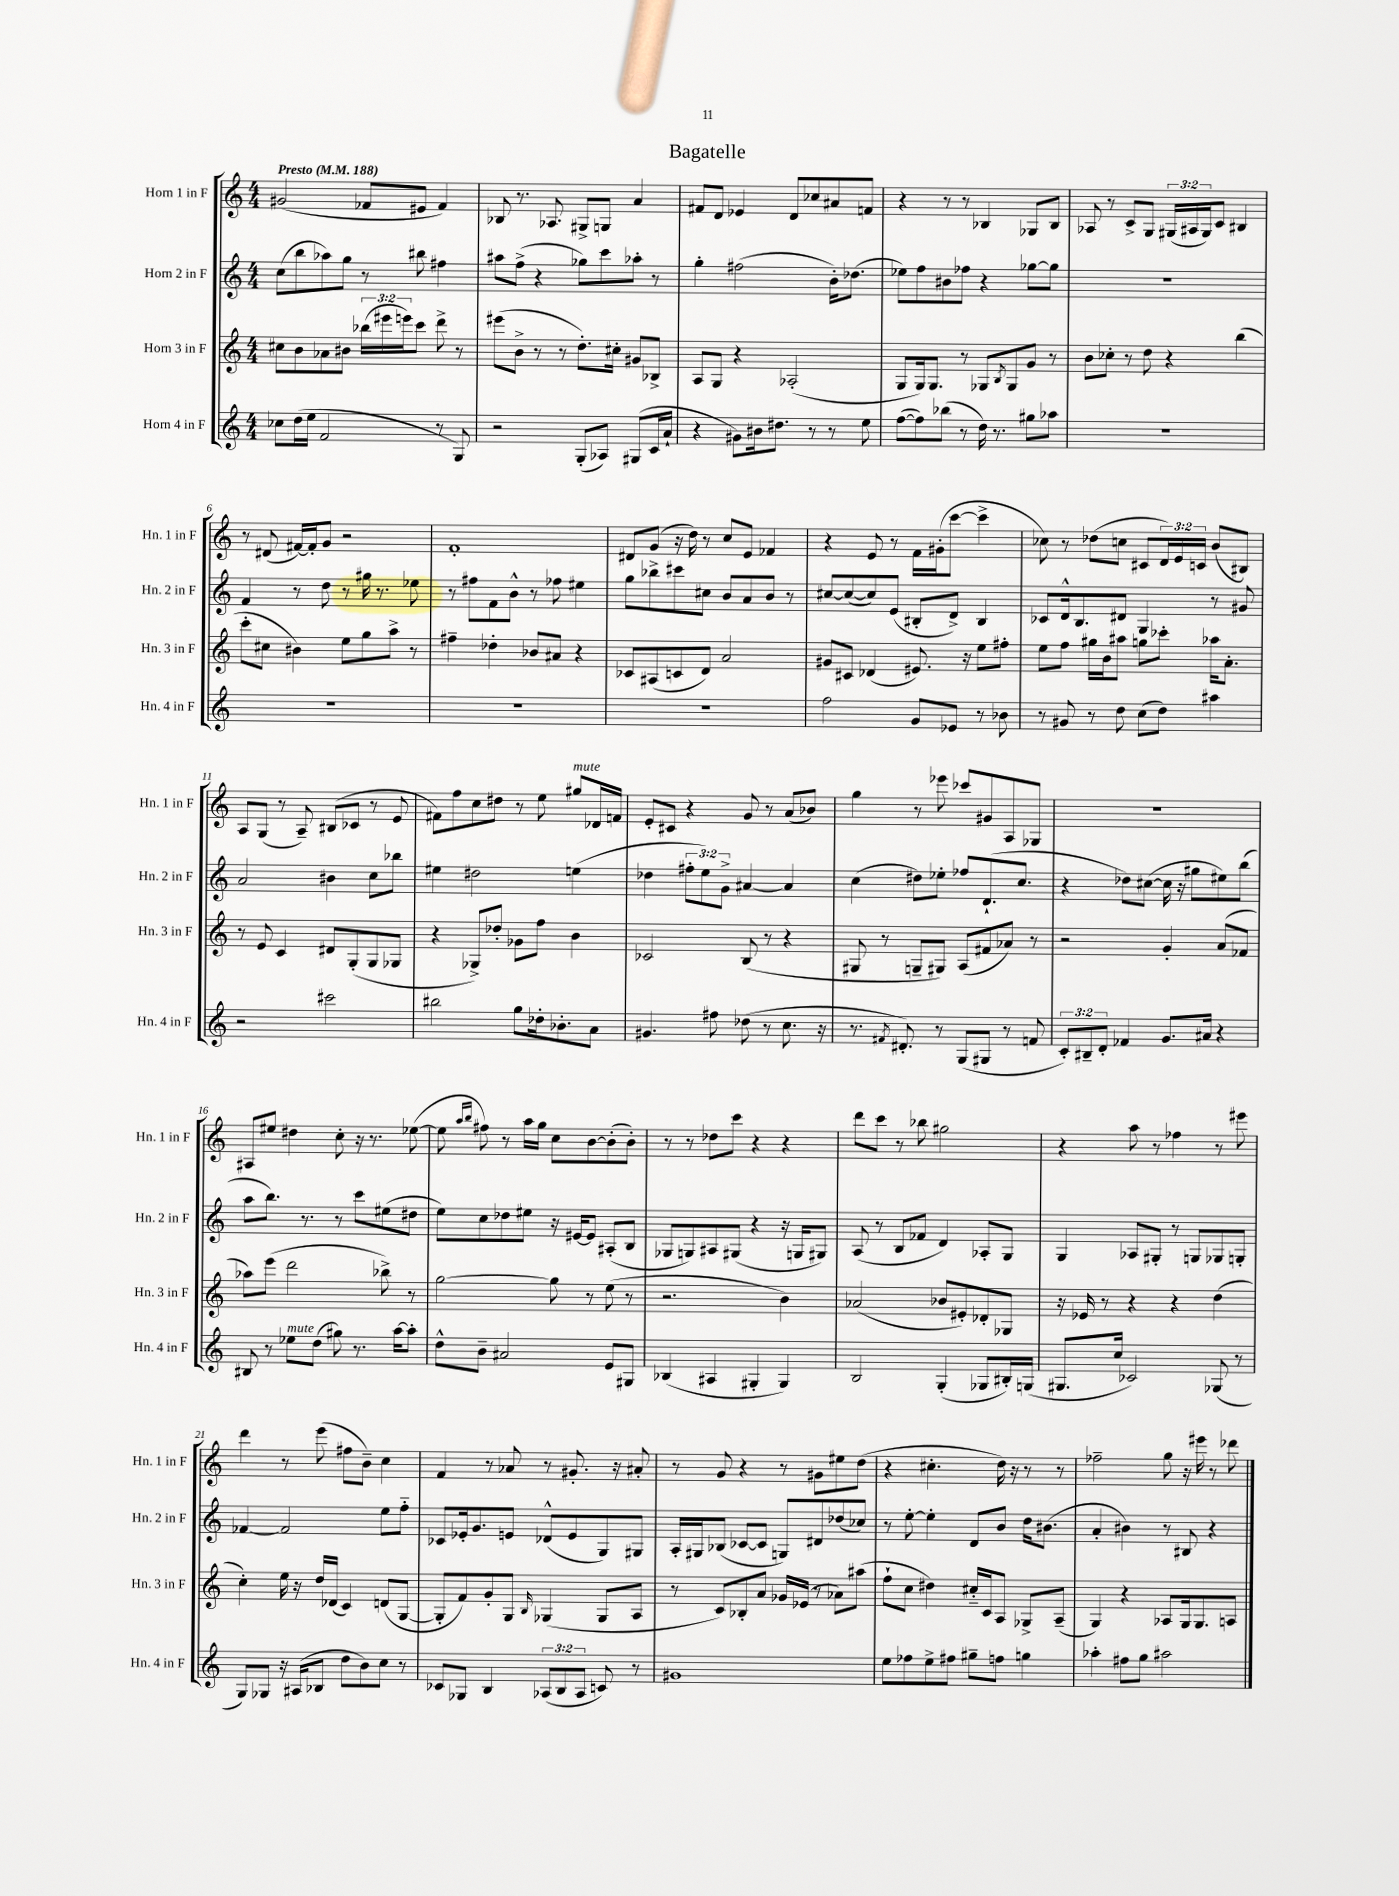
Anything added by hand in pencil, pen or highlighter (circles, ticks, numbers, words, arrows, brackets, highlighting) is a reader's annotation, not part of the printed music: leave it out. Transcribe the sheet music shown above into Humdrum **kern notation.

**kern	**kern	**kern	**kern
*part4	*part3	*part2	*part1
*staff4	*staff3	*staff2	*staff1
*I"Horn 4 in F	*I"Horn 3 in F	*I"Horn 2 in F	*I"Horn 1 in F
*I'Hn. 4 in F	*I'Hn. 3 in F	*I'Hn. 2 in F	*I'Hn. 1 in F
*clefG2	*clefG2	*clefG2	*clefG2
*k[]	*k[]	*k[]	*k[]
*M4/4	*M4/4	*M4/4	*M4/4
*MM188	*MM188	*MM188	*MM188
=1	=1	=1	=1
!	!	!	!LO:TX:a:B:t=Presto
8cc-X\L	8cc#X\L	(8cc\L	(2g#X/
(16dd\L	8b\	8bb\	.
16ee\JJ	.	.	.
2f/	8a-X\	8aa-X\)	.
.	8b#X\J	8gg\J	.
.	(24bb-X\LL	8r	8f-X/L
.	24eee#X\	.	.
.	24eeen\J)	.	.
.	8ccc\J	8bb#X\	8e#X/J
8r	8ddd^\	4ff#X\	4f-/)
8G/)	8r	.	.
=2	=2	=2	=2
2r	(8eee#X\L	8aa#X\L	8B-X/
.	8b^\J	(8ff^\J	8.r
.	8r	4r	.
.	.	.	8.A-X/
.	8r	.	.
(8G'/L	8.dd'\L)	8gg-X\L)	8G#X^/L
8A-X/J)	.	8ccc\	8Gn/J
.	16cc#X'\Jk	.	.
(8G#X/L	8g#X/L	8aa-X'\J	4a/
16c/L	8B-X^/J	8r	.
16a`/JJ	.	.	.
=3	=3	=3	=3
4r	8A/L	4gg'\	8f#X/L
.	8G/J	.	8d/J
8g#X\L)	4r	(2ff#X\	4e-X/
16b#X\k	.	.	.
8.dd#X\J	.	.	.
.	(2A-X'/	.	8d/L
8r	.	.	8cc-X/
8r	.	16b'\KL)	8a#X/
.	.	(8.dd-X\J	.
8ee\	.	.	8fn/J
=4	=4	=4	=4
([8ff\L	8G/L	8ee-X\L)	4r
8ff\])	16G/k)	8ff\	.
.	8.G/J	.	.
(8bb-X\J	.	8b#X\	8r
8r	8r	8ff-X\J	8r
16dd\)	8G-X/L	4r	4B-X/
8.r	.	.	.
.	8qB/	.	.
.	8G-/	.	.
8gg#X\L	8g/J	[8gg-X\L	8G-X/L
8aa-X\J	8r	8gg-\J]	8B-/J
=5	=5	=5	=5
1r	8b\L	1r	8A-X/
.	8cc-X'\J	.	8r
.	8r	.	8c^/L
.	8dd\	.	8G/J
.	4r	.	(24G#X/LL
.	.	.	24A#X/
.	.	.	24G#/J)
.	.	.	8c/J
.	(4bb\	.	4B#X/
!!LO:LB:g=z
=6	=6	=6	=6
1r	8ccc'\L	4f/	8r
.	8cc#X\J	.	(8d#X/
.	4b#X\)	8r	[16f#X/LL)
.	.	.	16f#'/J]
.	.	8dd\	8g/J
.	8ee\L	8r	2r
.	8gg\	16gg#X\	.
.	.	8.r	.
.	8aa^\J	.	.
.	8r	8ee-X\	.
=7	=7	=7	=7
1r	4ff#X~\	8r	1f'
.	.	8ff#X\L	.
.	4dd-X'\	8f\	.
.	.	8b^^\J	.
.	8b-X/L	8r	.
.	8a#X/J	8ff-X\	.
.	4r	4ee#X\	.
=8	=8	=8	=8
1r	8c-X/L	8gg\L	8d#X/L
.	(8A#X/	8bb-X^\	(8g/J
.	8cn/	8ccc#X\	16r
.	.	.	16dd\)
.	8d/J)	8cc#X\J	8r
.	2a/	8b/L	8cc/L
.	.	8a/	8e/J
.	.	8b/J	4f-X/
.	.	8r	.
=9	=9	=9	=9
2ff\	8g#X/L	[8cc#X/L	4r
.	8c#X/J	(8cc#/_	.
.	(4d-X/	8cc#/])	8e/
.	.	(8e/J	8r
8g/L	8.e#X/)	8B#X'/L	16f\LL
.	.	.	(16g#X'\J
8e-X/J	.	8d^/J)	[8ccc\J
.	16r	.	.
8r	8ee\L	4B#/	4ccc^\]
8b-X\	8ff#X'\J	.	.
=10	=10	=10	=10
8r	8ee\L	8c-X/L	8cc-X\)
8g#X/	8ff\J	16d^^/k	8r
.	.	8.B/	.
8r	16gg#X\LL	.	(8dd-X\L
.	16b\J	.	.
8dd\	8aa#X\J	8d#X/J	8ccn\J
(8cc\L	8ggn\L	4G/	8c#X/L
8dd\J)	8ccc-X'\J	.	24d/L)
.	.	.	24e/
.	.	.	24cn/JJ
4aa#X\	16aa-X\KL	8r	(8b/L
.	8.a'\J	.	.
.	.	8g#X/	8B#X/J)
!!LO:LB:g=z
=11	=11	=11	=11
2r	8r	2a/	8A/L
.	8e/	.	(8G/J
.	4c/	.	8r
.	.	.	8A~/)
2ccc#X\	8d#X/L	4b#X\	(8B#X/L
.	(8G'/	.	8c-X/J
.	8G/	8cc\L	8r
.	8G-X/J	8bb-X\J	8e/
=12	=12	=12	=12
2bb#X\	4r	4ee#X\	8f#X\L)
.	.	.	8ff\
.	8G-X^/L)	2dd#X\	8cc\
.	8dd-X'/J	.	8dd#X\J
8gg\L	8g-X\L	.	8r
16dd-X'\k	8ff\J	.	8ee\
8.b-X'\	.	.	.
!	!	!	!LO:TX:a:i:t=mute
.	4b\	(4een\	8gg#X/L
8a\J	.	.	16d-X/L
.	.	.	16fn/JJ
=13	=13	=13	=13
4.g#X/	2c-X/	4dd-X\	8e'/L
.	.	.	8c#X/J
.	.	12ff#X'\L	4r
.	.	12ee\)	.
8ff#X\	.	.	.
.	.	12g^\J	.
(8dd-X\	(8B/	[4a#X/	8g/
8r	8r	.	8r
8.cc\	4r	4a#/]	(8a/L
.	.	.	8b-X/J)
16r	.	.	.
=14	=14	=14	=14
8.r	8G#X/	(4cc\	4gg\
.	8r	.	.
8qf#X/	.	.	.
8.d#X'/)	.	.	.
.	8Gn~/L	8dd#X\L)	8r
8r	8G#X/J)	8ee-X'\J	8eee-X\
(8G/L	(8A/L	8ff-X/L	8ccc-X/L
8G#X/J	8f#X/	(8.d`/	8g#X/
8r	8a-X/J)	.	8A/
.	.	8.cc/J	.
8fn/	8r	.	8G-X/J
=15	=15	=15	=15
12c'/L)	2r	4r	1r
12B#X~/	.	.	.
12d'/J	.	.	.
4f-X/	.	8dd-X\L)	.
.	.	([8cc#X\J	.
8.g/L	4g'/	16cc#\]	.
.	.	16r	.
.	.	8gg#X\L	.
16a#X/Jk	.	.	.
4r	(8a/L	8ee#X\)	.
.	8f-X/J	(8bb\J	.
!!LO:LB:g=z
=16	=16	=16	=16
8B#X/	8aa-X\L)	8aa\L	8A#X/L
8r	(8eee\J	8.bb\J)	8ee#X/J
!LO:TX:a:i:t=mute	!	!	!
8ee-X\L	2ddd\	.	4dd#X\
.	.	8.r	.
(8dd\J	.	.	.
8gg#X\)	.	8r	8cc'\
8.r	.	8ccc\L	16r
.	.	.	8.r
.	8bb-X^\)	(8ee#X\	.
[16aa\KL	.	.	.
8aa'\J]	8r	8dd#X\J	([8ee-X\
=17	=17	=17	=17
8dd^^\L	[2gg\	8ee\L)	8ee-\]
.	.	.	16qqaa/LL
.	.	.	16qqbb/JJ
8b~\J	.	8cc\	8ff#X\)
2a#X/	.	8dd-X\	8r
.	.	8ee#X\J	16aa\LL
.	.	.	16gg\JJ
.	8gg\]	16r	8cc\L
.	.	[16e#X/KL	.
.	8r	8e#/J]	[8b\
8e/L	(8ee\	(8A#X'/L	(8b'\]
8G#X/J	8r	8B/J	8b'\J)
=18	=18	=18	=18
(4B-X/	2.r	8G-X/L	8r
.	.	8Gn/)	8r
4A#X/	.	8A#X/	8dd-X\L
.	.	(8G#X/J	8ccc\J
4G#X'/	.	4r	4r
4G#/)	4b\)	16r	4r
.	.	16Gn/KL	.
.	.	8G#X/J)	.
=19	=19	=19	=19
2B/	(2a-X/	(8A/	8ddd\L
.	.	8r	8ccc\J
.	.	8B/L	8r
.	.	8f-X/J	8bb-X\
(4G'/	8b-X/L	4d/)	2gg#X\
.	8e#X'/)	.	.
8G-X/L	8d-X'/	8A-X'/L	.
16B#X'/L)	8G-X/J	8G/J	.
(16Gn/JJ	.	.	.
=20	=20	=20	=20
8.G#X/L	16r	4G/	4r
.	16e-X/	.	.
.	8r	.	.
16cc/Jk	.	.	.
2c-X/)	4r	8A-X/L	8aa\
.	.	8G#X'/J	8r
.	4r	8r	4ff-X\
.	.	8Gn/L	.
(8G-X/	(4dd\	8G-X/	8r
8r	.	8Gn'/J	8eee#X\
!!LO:LB:g=z
=21	=21	=21	=21
8G/L)	4cc'\)	[4f-X/	4ddd\
8G-X/J	.	.	.
16r	16ee\	2f-/]	8r
(16A#X/KL	16r	.	.
8B-X/J	16dd/LL	.	(8eee\
.	(16d-X/JJ	.	.
8dd\L	4c/)	.	8ff#X\L
8b\)	.	.	8b~\J)
8cc\J	(8dn/L	8ee\L	4cc\
8r	[8G/J	8ff\J	.
=22	=22	=22	=22
8c-X/L	8G'/L]	8c-X/L	4f/
8G-X/J	8f/)	16e-X'/k	.
.	.	8.g/	.
4B/	8g'/	.	8r
.	8G/J	8en/J	8a-X/
.	16qqB/	.	.
(12A-X/L	(4G-X/	(8d-X^^/L	8r
12B/	.	.	.
.	.	8e/	8.g#X'/
12A-/J	.	.	.
8cn/)	8G-/L	8G/)	.
.	.	.	16r
8r	8A/J	8G#X/J	8a#X'/
=23	=23	=23	=23
1g#X	8r	16A'/LL	8r
.	.	16G#X/J	.
.	8c/L)	(8B-X/J	8g/
.	8B-X'/	[8c-X/L	4r
.	8a/J	8c-/J]	.
.	16g-X/LL	8Gn/L)	8r
.	(16e-X/JJ	.	.
.	8r	8d#X/	8g#X\L
.	8a-X\L)	(8dd-X/	8ee#X\
.	(8aa#X\J	8cc-X/J)	(8dd\J
=24	=24	=24	=24
8ee\L	8ff`\L	8r	4r
8ff-X\	8cc\J	[8ee'\	.
8ee^\	4dd#X\)	4ee'\]	4.cc#X'\
8ff#X\J	.	.	.
8gg#X~\L	16cc#X/LL	8d/L	.
.	16c/J	.	.
8ffn\J	8A/J	8b/J	16dd\)
.	.	.	16r
4ggn\	8G-X^/L	16dd\KL	8r
.	.	(8.b#X\J	.
.	(8A~/J	.	8r
=25	=25	=25	=25
4aa-X'\	4G/)	4a'/	2ff-X~\
8ff#X\L	4r	4b#X\)	.
8gg\J	.	.	.
2aa#X\	8A-X/L	8r	8gg\
.	16G/k	8B#X/	16r
.	8.G/	.	16eee#X\
.	.	4r	8r
.	8An/J	.	8ddd-X\
==	==	==	==
*-	*-	*-	*-
